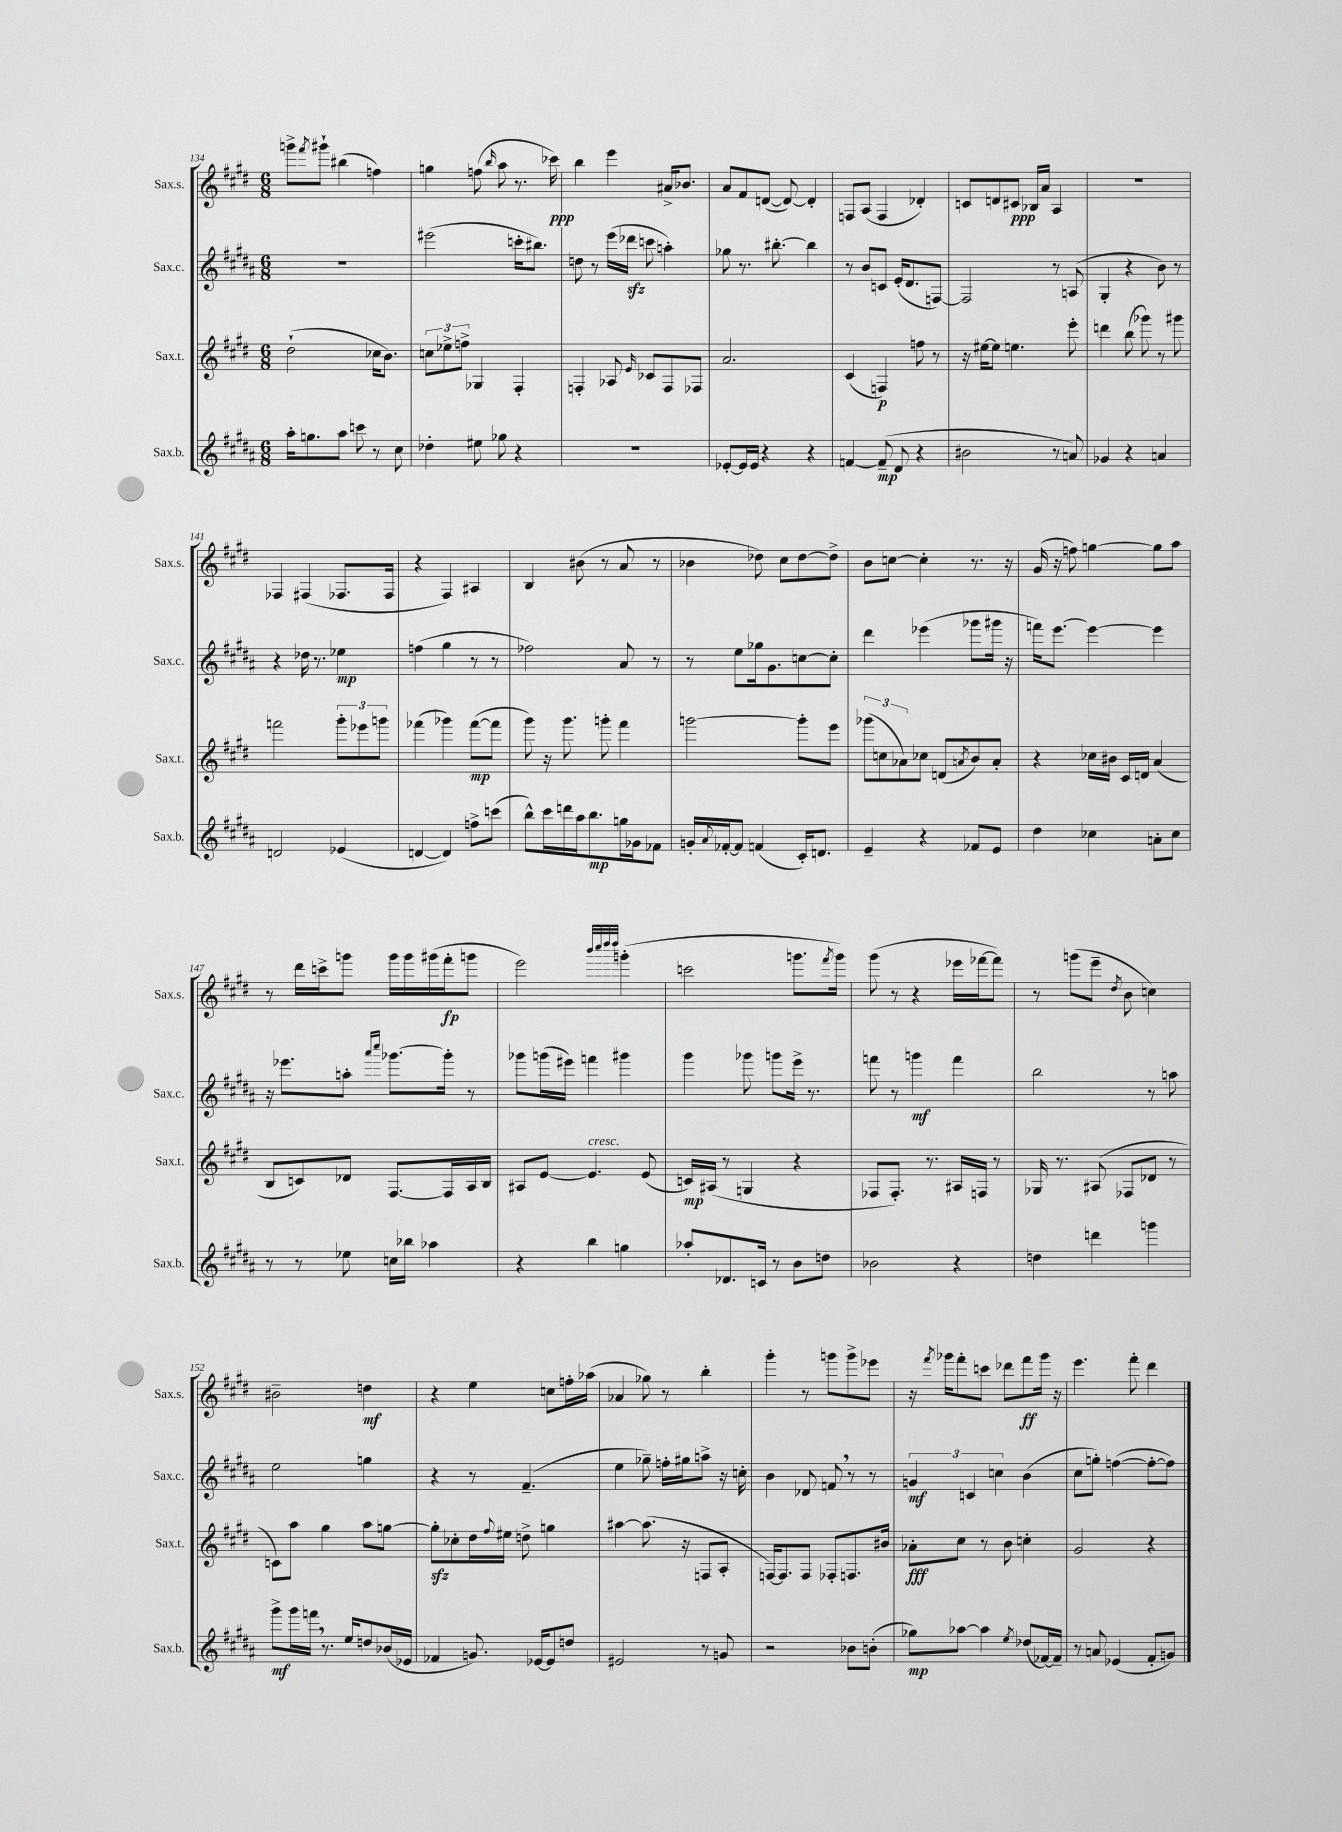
<<
\new StaffGroup <<
\new Staff = "s0" \with { instrumentName = "Sax.s." shortInstrumentName = "Sax.s." } {
    \clef treble \key e \major \numericTimeSignature \time 6/8
    g'''8-> \acciaccatura { fis'''8 } gis'''8-! bis''4( f''4) |
    g''4 f''8( \grace { b''16 } a''8 r8. ces'''16\ppp) |
    b''4 e'''4 ais'16-> bes'8. |
    a'8 fis'8 d'8~( d'8~) d'4-. |
    f8 a8( f4 des'4-.) |
    c'8 d'8 cis'8\ppp bes16 a'16 a4 |
    R2. |
    fes4 fis4( fes8. fes16 |
    r4 fis4) ais4 |
    b4 bis'8( r8 a'8 r8 |
    bes'4 des''8) cis''8 des''8~ des''8-> |
    b'8 c''8~ c''4-. r8. r16 |
    gis'16( r16 f''8) g''4~ g''8 a''8 |
    r8 dis'''16 c'''16-> g'''8 g'''16 g'''16 gis'''16( fis'''16-.\fp g'''8 |
    e'''2) \grace { b'''32 cis''''32 dis''''32 dis''''32 } g'''4-.( |
    c'''2 g'''8. \acciaccatura { fis'''8 } g'''16) |
    gis'''8( r8 r4 ees'''16 fes'''16~ fes'''8) |
    r8 g'''8( e'''8-- \acciaccatura { dis''8 } b'8 c''4) |
    bis'2-- d''4\mf |
    r4 e''4 c''8 f''16-. aes''16( |
    aes'4 ges''8) r8 b''4-. |
    gis'''4-. r8 g'''8 g'''8-> ees'''8 |
    r16 \acciaccatura { fis'''8 } ges'''16 fis'''8-. c'''8 des'''8 fis'''8\ff ges'''16 r16 |
    e'''4. fis'''8-. dis'''4 \bar "|." |
}
\new Staff = "s1" \with { instrumentName = "Sax.c." shortInstrumentName = "Sax.c." } {
    \clef treble \key b \major \numericTimeSignature \time 6/8
    R2. |
    eis'''2( c'''16-. bis''8.) |
    d''8 r8 e'''16( des'''16\sfz c'''8 a''4-.) |
    ges''8 r8. bis''8.~-. bis''4 |
    r8 b'8 c'8 e'16-.( dis'8. f8~) |
    f2 r8 a8( |
    gis4-. r4 b'8) r8 |
    r4 des''16 r8. ees''4\mp |
    f''4( gis''4 r8 r8 |
    fes''2) ais'8 r8 |
    r8 e''8 ges''16 gis'8. c''8~ c''8-. |
    dis'''4 ees'''4( ges'''8 gis'''16 r16 |
    f'''16) e'''8.~ e'''4~ e'''4 |
    r16 ees'''8. a''8-. \grace { ais'''16 cis''''16 } ges'''8.~ ges'''16-. r8 |
    ges'''8 g'''16( eis'''16) f'''4 gis'''4 |
    gis'''4 ges'''8 g'''8 e'''16-> r8. |
    f'''8 r8 g'''4\mf f'''4 |
    b''2 r8 a''8 |
    e''2 g''4 |
    r4 r8 fis'4.--( |
    e''4 ges''8--) f''16-. gis''16 a''8-> r16 c''16-. |
    b'4 des'8 f'8 \breathe r8 r8 |
    \tuplet 3/2 { g'4\mf c'4 c''4 } b'4( |
    cis''8 g''8-.) f''4~( f''8~-. f''8) \bar "|." |
}
\new Staff = "s2" \with { instrumentName = "Sax.t." shortInstrumentName = "Sax.t." } {
    \clef treble \key e \major \numericTimeSignature \time 6/8
    dis''2-!( ces''16 b'8.) |
    \tuplet 3/2 { c''8 ees''8-> f''8-> } ges4 fis4-. |
    f4-. aes8 \grace { e'16 } ces'8 f8 fes8 |
    a'2. |
    cis'4( f4\p) f''8 r8 |
    r16 eis''16~ eis''8 e''4. e'''8-. |
    d'''4 b''8( ges'''8) r8 gis'''8 |
    f'''2 \tuplet 3/2 { gis'''8-. ees'''8 g'''8 } |
    fes'''4( ges'''4) fes'''8~\mp( fes'''8 |
    gis'''8) r16 gis'''8. g'''8-. fis'''4 |
    g'''2~ g'''8-. e'''8 |
    \tuplet 3/2 { ges'''8( c''8 aes'8) } ces''8 d'8( \acciaccatura { a'8 } b'8) a'8-. |
    r4 ces''16 bis'16 cis'16 d'16 a'4( |
    b8 c'8) des'8 fis8.~ fis16 a16 b16 |
    ais8 e'8~ e'4.^\markup { \italic "cresc." } e'8( |
    c'16\mp) ais16( r8 g4 r4 |
    fes8 fes8.-.) r8. ais16 f16 r8 |
    ges16 r8. ais8( fes8 des'8 r8 |
    c'8) a''8 gis''4 a''8 g''8~ |
    g''8-.\sfz ces''8-. dis''16 \appoggiatura { fis''8 } eis''16 d''8-> g''4 |
    ais''4~ ais''8.( r16 f8 a8-. |
    f16~) f8. f8 fes8-. f8. bis'16 |
    aes'8-.\fff cis''8 r8 b'8 c''4-. |
    gis'2 r4 \bar "|." |
}
\new Staff = "s3" \with { instrumentName = "Sax.b." shortInstrumentName = "Sax.b." } {
    \clef treble \key b \major \numericTimeSignature \time 6/8
    ais''16-. g''8. ais''8 c'''8 r8 cis''8 |
    des''4-. eis''8 ges''8 r4 |
    R2. |
    ees'8~-. ees'16 ees'16 r4 r4 |
    f'4~ f'8--\mp( dis'8 r4 |
    bis'2 r8 a'8) |
    ges'4 r4 a'4 |
    d'2 ees'4( |
    d'4~ d'4) f''8-> c'''8( |
    b''8-^) cis'''16 d'''16 ais''16 b''8.\mp g''16 ges'16 fes'8 |
    g'16-. \appoggiatura { ais'8 } fes'16~-. fes'8 f'4( cis'16-.) d'8. |
    e'4-- r4 fes'8 e'8 |
    dis''4 ces''4 a'8-. ces''8 |
    r8 r8 ees''8 c''16 bes''16 aes''4 |
    r4 b''4 g''4 |
    aes''8-. des'8. c'16 r8 b'8 d''8 |
    bes'2 r4 |
    d''4 d'''4 g'''4 |
    gis'''8->\mf gis'''16 f'''16 \breathe r8. e''16 d''8 bes'16( ees'16 |
    fes'4 g'8.) ees'16~ ees'8 d''8 |
    eis'2 r8 g'8 |
    r2 bes'8 b'8-.( |
    ges''8\mp) aes''8~ aes''4 \acciaccatura { e''8 } des''8( fes'16~) fes'16-- |
    r8 a'8 ees'4( fis'8-. g'8) \bar "|." |
}
>>
>>
\layout { \context { \Score currentBarNumber = #134 } }
